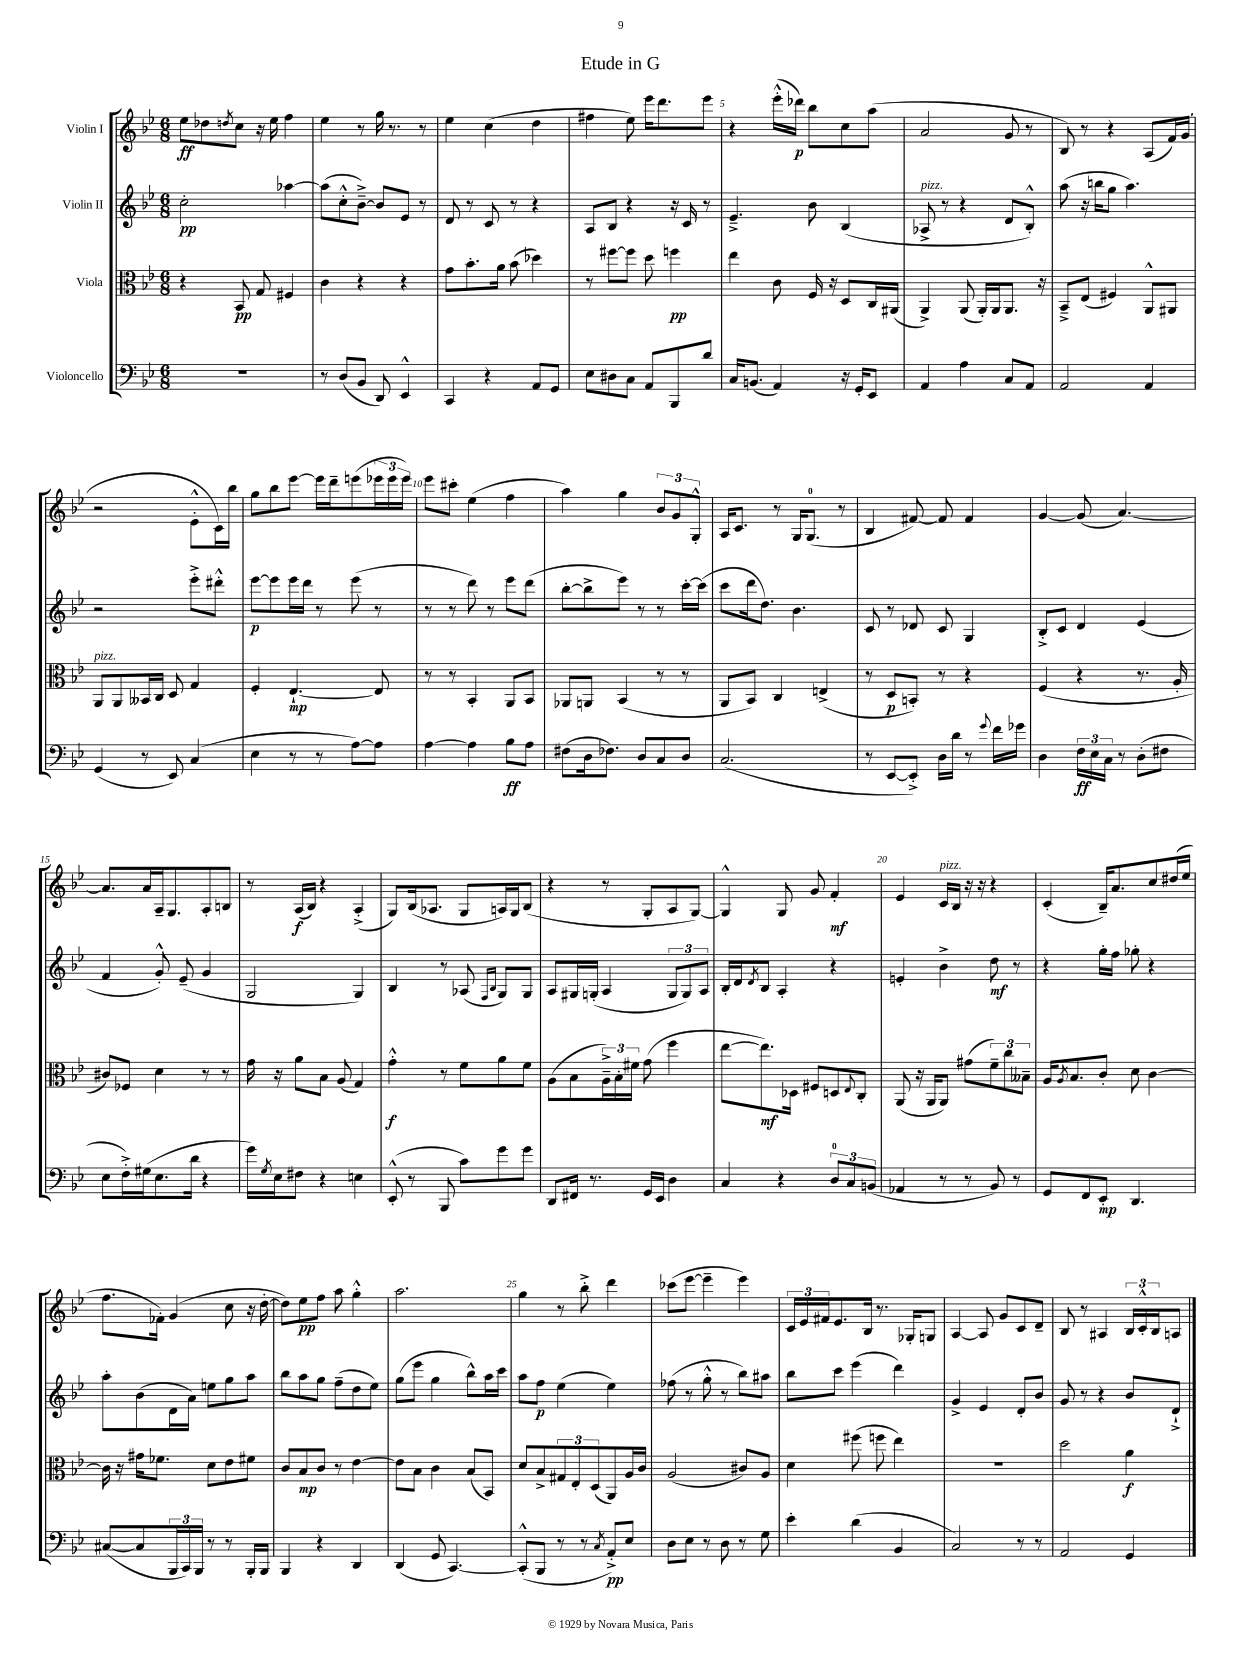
\header { title = "Etude in G" }
<<
\new StaffGroup <<
\new Staff = "s0" \with { instrumentName = "Violin I" } {
    \clef treble \key bes \major \numericTimeSignature \time 6/8
    ees''8\ff des''8 \acciaccatura { d''8 } c''8 r16 ees''16 f''4 |
    ees''4 r8 g''16 r8. r8 |
    ees''4 c''4( d''4 |
    fis''4 ees''8) ees'''16 d'''8. ees'''8 |
    r4 ees'''16-.-^( des'''16\p) bes''8 c''8 a''8( |
    a'2 g'8 r8 |
    bes8) r8 r4 a8( f'16) g'16( |
    r2 ees'8-.-^ c'16) bes''16 |
    g''8 bes''8 ees'''8~ ees'''16 d'''16-- e'''8( \tuplet 3/2 { ees'''16 ees'''16 ees'''16) } |
    ees'''8 cis'''8-. ees''4( f''4 |
    a''4) g''4 \tuplet 3/2 { bes'8 g'8 g8-.-^ } |
    a16 c'8. r8 g16 g8.-0( r8 |
    bes4 fis'8~) fis'8 fis'4 |
    g'4~ g'8( a'4.~) |
    a'8. a'16 a16-- g8. a8-. b8 |
    r8 a16\f( bes16) r4 a4-.->( |
    g8) bes16( aes8. g8 a16) g16 bes8( |
    r4 r8 g8-. a8 g8~) |
    g4-^ g8 g'8 f'4-.\mf |
    ees'4 c'16^\markup { \italic "pizz." } bes16 r16 r16 r4 |
    c'4-.( bes16--) a'8. c''8 dis''16( ees''16 |
    f''8. fes'16-.) g'4( c''8 r16 d''16~-. |
    d''8) ees''8\pp f''8 a''8 g''4-.-^ |
    a''2. |
    g''4 r8 bes''8-.-> d'''4 |
    ces'''8( ees'''8~ ees'''4-- ees'''4) |
    \tuplet 3/2 { c'16 ees'16 fis'16 } ees'8. bes16 r8. ges16-. g8 |
    a4~ a8 g'8 c'8 d'8-- |
    bes8 r8 ais4 \tuplet 3/2 { bes16 c'16-.-^ bes16 } a8 \bar "|." |
}
\new Staff = "s1" \with { instrumentName = "Violin II" } {
    \clef treble \key bes \major \numericTimeSignature \time 6/8
    c''2-.\pp aes''4~ |
    aes''8( c''8-.-^ bes'8~--->) bes'8 ees'8 r8 |
    d'8 r8 c'8 r8 r4 |
    a8 bes8 r4 r16 c'16 r8 |
    ees'4.---> bes'8 bes4( |
    aes8->^\markup { \italic "pizz." } r8 r4 d'8 bes8-.-^) |
    a''8( r16 b''16 g''8 a''4.) |
    r2 ees'''8-.-> dis'''8-.-^ |
    ees'''8~\p ees'''8 ees'''16 d'''16 r8 ees'''8( r8 |
    r8 r8 d'''8) r8 ees'''8 d'''8( |
    bes''8~-. bes''8-> ees'''8) r8 r8 c'''16~-. c'''16( |
    c'''8 d'''16 d''8.) bes'4. |
    c'8 r8 des'8 c'8 g4 |
    bes8-.-> c'8 d'4 ees'4( |
    f'4 g'8-.-^) ees'8--( g'4 |
    g2 g4) |
    bes4 r8 aes8( \grace { f16 bes16 } g8) g8 |
    a8 gis16 g16-.( a4 \tuplet 3/2 { g8 g8) a8 } |
    bes16-. d'16 \acciaccatura { d'8 } bes8 a4-. r4 |
    e'4-. bes'4-> d''8\mf r8 |
    r4 g''16-. f''16 ges''8-. r4 |
    a''8-. bes'8( d'16 a'16) e''8 g''8 a''8 |
    bes''8 a''8 g''8 f''8--( d''8 ees''8) |
    g''8( ees'''8 g''4 bes''8-^) a''16 c'''16 |
    a''8 f''8\p ees''4( ees''4) |
    fes''8( r8 g''8-.-^ r8 bes''8) ais''8 |
    bes''8 c'''8 ees'''4( d'''4) |
    g'4-> ees'4 d'8-. bes'8 |
    g'8 r8 r4 bes'8 d'8-!-> \bar "|." |
}
\new Staff = "s2" \with { instrumentName = "Viola" } {
    \clef alto \key bes \major \numericTimeSignature \time 6/8
    r4 bes,8\pp g8 fis4 |
    c'4 r4 r4 |
    g'8 bes'8.-. a'16 bes'8( des''4) |
    r8 fis''8~ fis''8 d''8 f''4\pp |
    ees''4 c'8 f16 r16 d8 c16 ais,16( |
    a,4->) a,8( a,16-.) a,16 a,8. r16 |
    bes,8---> ees8( fis4) a,8-^ ais,8 |
    a,8^\markup { \italic "pizz." } a,8 beses,16 c16 d8 g4 |
    f4-. ees4.~-!\mp ees8 |
    r8 r8 bes,4-. a,8 bes,8 |
    aes,8 a,8 bes,4( r8 r8 |
    a,8 bes,8) c4 e4->( |
    r8 d8\p b,8-.) r8 r4 |
    f4( r4 r8. a16-. |
    cis'8) fes8 d'4 r8 r8 |
    g'16 r16 a'8 bes8 a8( g4) |
    g'4-.-^\f r8 f'8 a'8 f'8 |
    a8( bes8 \tuplet 3/2 { a16--->) bes16-. fis'16 } g'8( f''4 |
    ees''8~ ees''8.\mf) des16 fis8 d8 \appoggiatura { ees8 } c8-. |
    a,8( r16 a,16 a,8) gis'8( \tuplet 3/2 { f'8--) c''8 beses8-- } |
    a16 \acciaccatura { a8 } bes8. c'8-. d'8 c'4~ |
    c'16 r16 gis'16 fes'8. d'8 ees'8 fis'8 |
    c'8 bes8\mp c'8 r8 ees'4~ |
    ees'8 bes8 c'4 bes8( bes,8) |
    d'8 bes8-> \tuplet 3/2 { gis8 ees8-. d8( } a,8) a16 c'16 |
    a2( cis'8) a8 |
    d'4 fis''8( f''8 ees''4) |
    R2. |
    d''2 a'4\f \bar "|." |
}
\new Staff = "s3" \with { instrumentName = "Violoncello" } {
    \clef bass \key bes \major \numericTimeSignature \time 6/8
    R2. |
    r8 d8( bes,8 d,8) ees,4-^ |
    c,4 r4 a,8 g,8 |
    ees8 dis8 c8 a,8 bes,,8 d'8 |
    c16 b,8.( a,4) r16 g,16-. ees,8 |
    a,4 a4 c8 a,8 |
    a,2 a,4 |
    g,4( r8 ees,8) c4( |
    ees4 r8 r8 a8~) a8 |
    a4~ a4 bes8\ff a8 |
    fis8( d16 fes8.) d8 c8 d8 |
    c2.( |
    r8 ees,8~ ees,8-.->) d16 d'16 r8 \appoggiatura { g'8 } f'16 ges'16 |
    d4 \tuplet 3/2 { f16\ff ees16 c16 } r8 d8-.( fis8 |
    ees8 f16-.->) gis16( ees8. d'16 r4 |
    g'16) \acciaccatura { g8 } ees16 fis8 r4 e4 |
    ees,8-.-^( r8 bes,,8 c'8) g'8 g'8 |
    d,8 fis,16 r8. g,16 ees,16 d4 |
    c4 r4 \tuplet 3/2 { d8-0 c8 b,8( } |
    aes,4 r8 r8 bes,8) r8 |
    g,8 f,8 ees,8-.\mp d,4. |
    cis8~( cis8 \tuplet 3/2 { bes,,16 c,16) bes,,16 } r8 r8 bes,,16-. bes,,16 |
    bes,,4 r4 d,4 |
    d,4( g,8 c,4.~) |
    c,8-.-^( bes,,8 r8 r8 \acciaccatura { c8 } a,8-.->\pp) ees8 |
    d8 ees8 r8 d8 r8 g8 |
    ees'4-. d'4( bes,4 |
    c2) r8 r8 |
    a,2 g,4 \bar "|." |
}
>>
>>
\layout { \context { \Score \override BarNumber.break-visibility = ##(#f #t #t) barNumberVisibility = #(every-nth-bar-number-visible 5) } }
